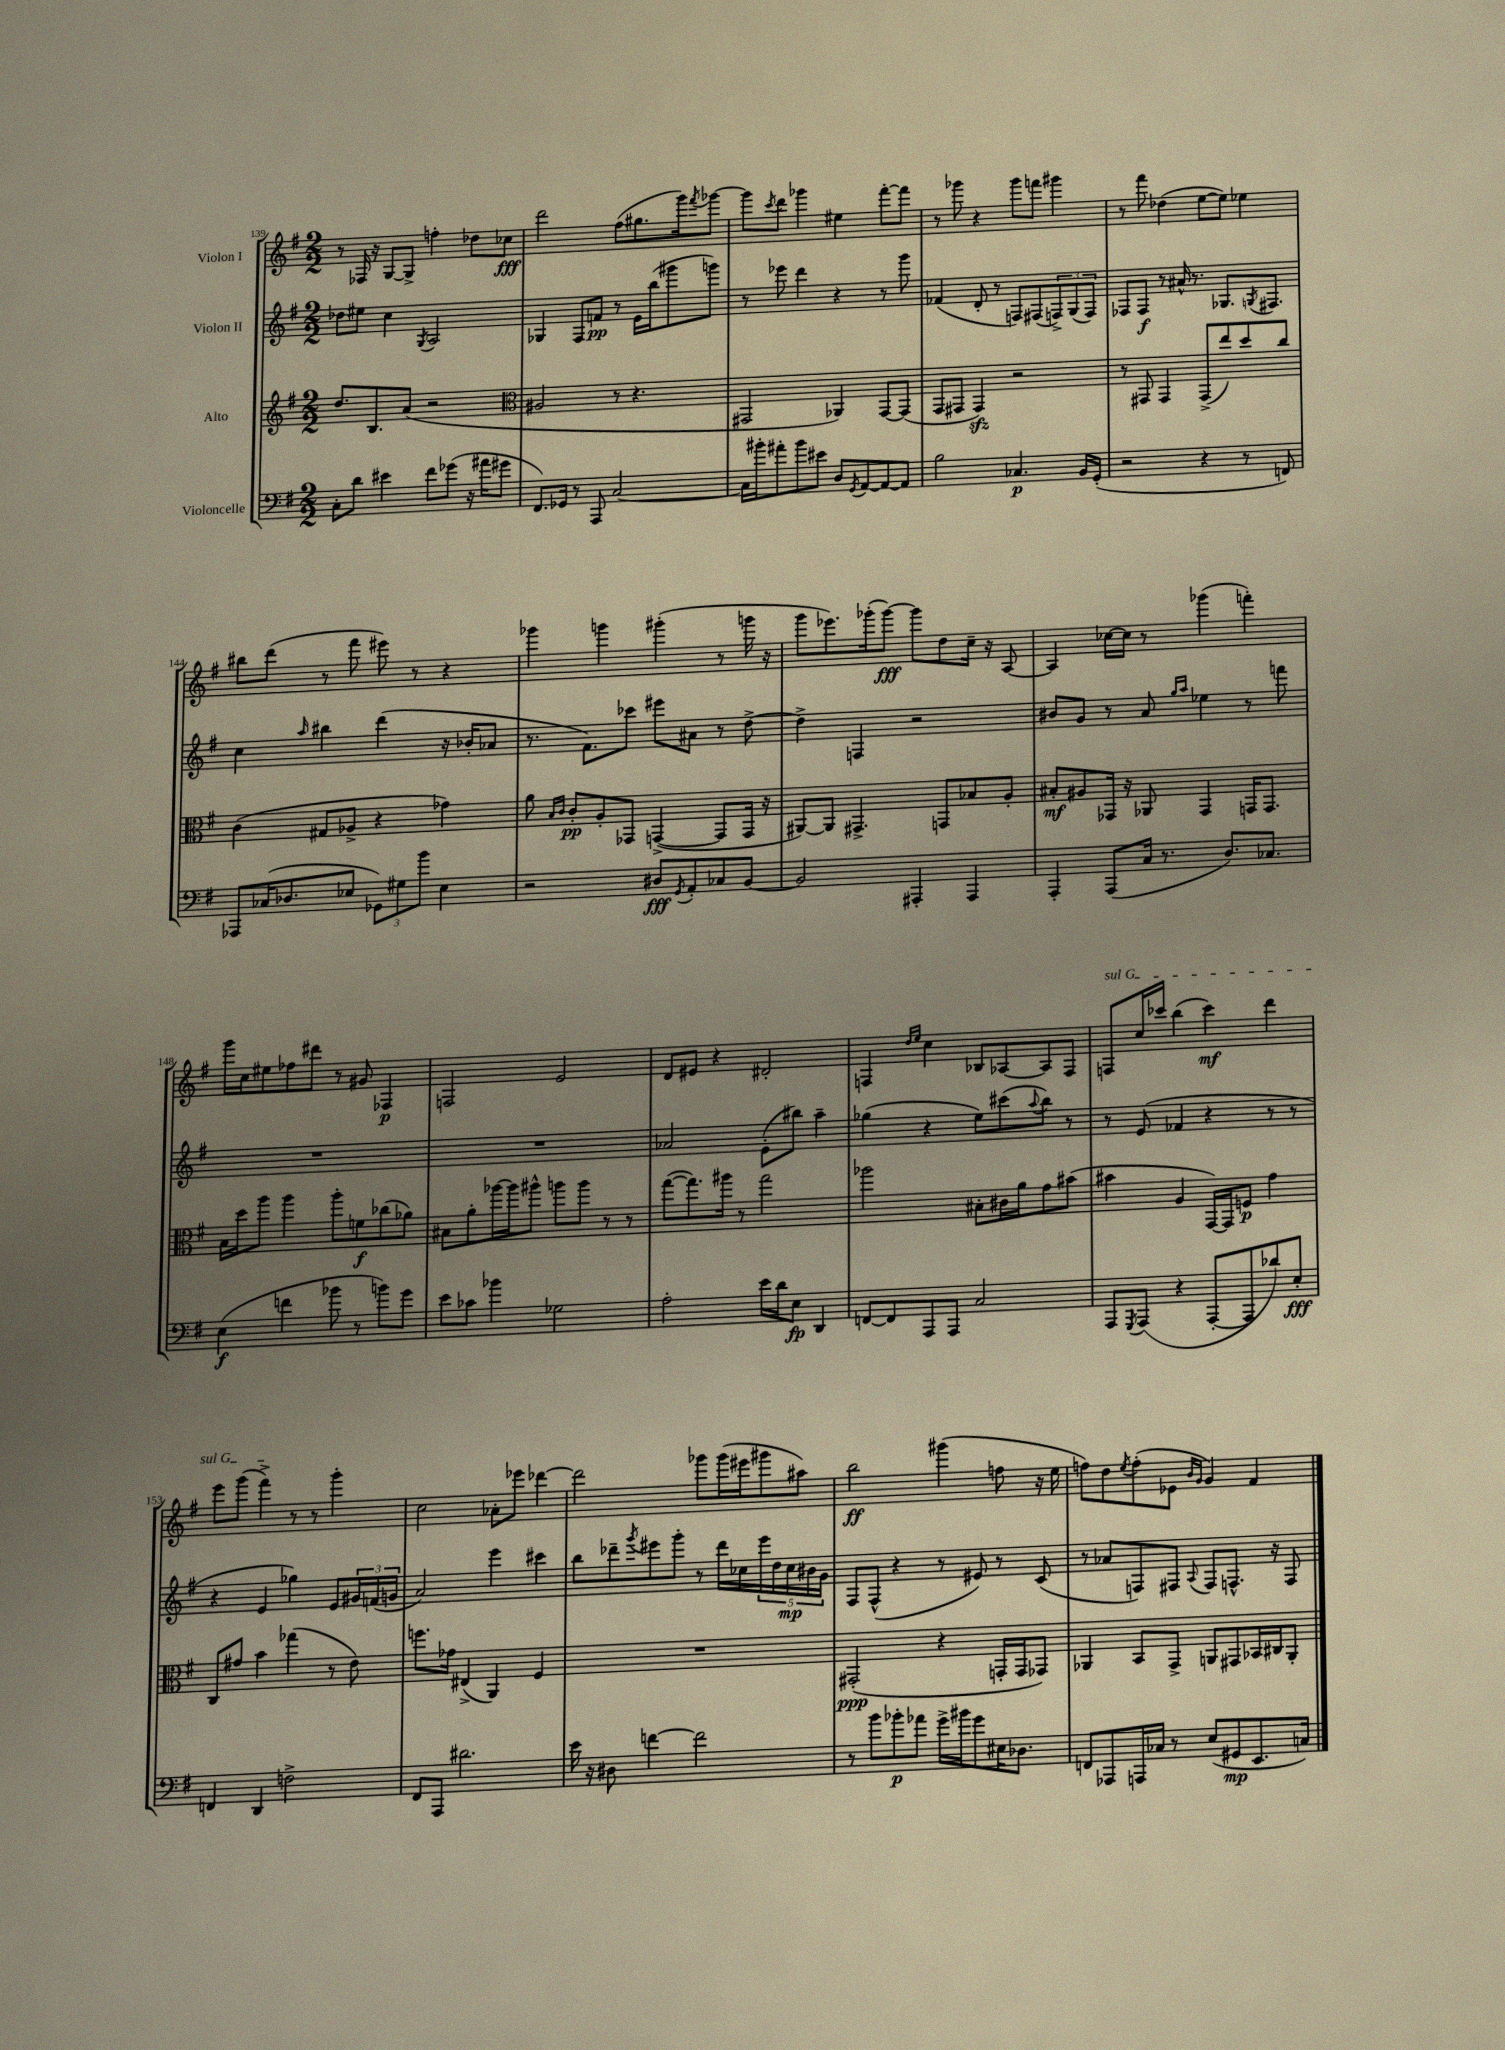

**kern	**kern	**kern	**kern
*staff4	*staff3	*staff2	*staff1
*clefF4	*clefG2	*clefG2	*clefG2
*k[f#]	*k[f#]	*k[f#]	*k[f#]
*M2/2	*M2/2	*M2/2	*M2/2
8C'	8.dd	8dd-	8r
8d	.	8ee#	16F-
.	8.B	.	16r
4e#	.	4cc	[8G
.	(8a	.	8G^]
.	.	8qG	.
8f#	2r	2A	4ff'
(8g-	.	.	.
16r	.	.	8dd-
16a#	.	.	.
8g#	.	.	8cc-
=	=	=	=
*	*clefC3	*	*
8.FF#)	2A#	4G-	2ddd
16GG-	.	.	.
8r	.	8F#	.
8AAA	.	8f	.
[2C	8r	8r	(8ff#
.	4.r	16e	8.gg#
.	.	(16bb	.
.	.	8ggg#	.
.	.	.	16ggg)
.	.	.	8qfff#
.	.	8ggg)	[8ggg-
=	=	=	=
16C]	2GG#	8r	8ggg-]
16b#'	.	.	.
.	.	.	8qccc
8a#'	.	8eee-	8ddd
8b#	.	4ddd	4ggg-
8e#	.	.	.
8D	4AA-)	4r	4ee#
8qGG	.	.	.
[8AA	.	.	.
8AA_	[8GG#	8r	[8fff#'
8AA]	(8GG#]	8ggg	8fff#]
=	=	=	=
2B	8GG	(4f-	8r
.	8GG#	.	8ggg-
.	4GG#)	8d'	4r
.	.	8r	.
4.C-	2r	8F)	8ggg-
.	.	(8F#	8fff
.	.	12F^)	4ggg#
.	.	(12G	.
16BB	.	.	.
.	.	12F)	.
(16GG'	.	.	.
=	=	=	=
2r	8r	8F-	8r
.	8GG#	8F-	8fff#
.	4GG#	8r	(4dd-
.	.	16a#^^	.
.	.	8.r	.
4r	(8GG#^	.	[8ee
.	8ee)	8.G-	8ee])
8r	8dd	.	4ee-
.	.	8qG	.
.	.	8.F#	.
8FF)	8cc	.	.
=	=	=	=
8AAA-	(4c	4cc	8bb#
(16C-	.	.	(8ddd
8.D-	.	.	.
.	.	16qqaa	.
.	8G#	4bb#	8r
8E-	8A-^	.	8fff#
12GG-)	4r	(4ddd	8eee#)
12G#	.	.	.
.	.	.	8r
12b	.	.	.
4E-	4g-)	16r	4r
.	.	16b-'	.
.	.	8a-	.
=	=	=	=
2r	8a	8.r	4ggg-
.	16qqB	.	.
.	16qqc	.	.
.	8c'	.	.
.	.	8.f#)	.
.	8A'	.	4ggg
.	8GG-	8ccc-	.
8D#	([4GG^	8eee#	(4ggg#'
8qGG	.	.	.
8AA'	.	8a#	.
8C-	8GG]	8r	8r
[8BB	16GG	[8dd^	16ggg
.	16r	.	16r
=	=	=	=
2BB]	[8AA#)	4dd^]	8ggg
.	8AA#]	.	8.eee-)
.	4.GG#^	4F	.
.	.	.	(16ggg-'
.	.	.	[8ggg-)
4AAA#'	.	2r	8ggg-]
.	8GG	.	8dd
4AAA#	8B-	.	16cc~
.	.	.	16r
.	8A'	.	[8A
=	=	=	=
4AAA'	8B#'	8b#	4A]
.	8A#	8g	.
(8AAA	16GG-	8r	[16cc-
.	16r	.	16cc-]
16C	8AA-	8a	8r
8.r	.	.	.
.	.	16qqgg	.
.	.	16qqaa	.
.	4GG-	4ee-	(4ggg-
8.D)	.	.	.
.	16GG	8r	4fff')
8.C-	8.GG	.	.
.	.	8fff	.
=	=	=	=
(4E	16B	1r	16ggg
.	16dd	.	16cc
.	8aa	.	8ee#
4f	4aa	.	8ff-
.	.	.	8ddd#
8b-	8aa'	.	8r
8r	8f	.	8g#
8b)	(8cc-	.	4F-
8g	8a-)	.	.
=	=	=	=
8e	8B#	1r	2F
8c-	8a'	.	.
4b-	[16aa-	.	.
.	16aa-]	.	.
.	8aa#^^	.	.
2G-	8aa	.	2e
.	8aa	.	.
.	8r	.	.
.	8r	.	.
=	=	=	=
2A'	([8gg	2a-	8d
.	8.gg])	.	8e#
.	.	.	4r
.	16aa#	.	.
.	8r	.	.
16e	2gg	(8e'	2d#'
16d	.	.	.
8E	.	8bb#)	.
4DD	.	4aa~	.
=	=	=	=
[8FF	2aa-	(4gg-	4F
8FF]	.	.	.
.	.	.	16qqdd
.	.	.	16qqee
8AAA	.	4r	4cc
8AAA	.	.	.
2C	8B#'	8ee)	8B-
.	16c#	(8ccc#	[8A-
.	16a	.	.
.	.	8qqaa	.
.	8g	8bb)	8A-]
.	(8b#	8r	8F
=	=	=	=
8AAA	4b#	8r	8F
8qGGG	.	.	.
(8AAA	.	(8e	16cc
.	.	.	16ccc-
4r	4A	4f-	(4bb
[8AAA'	[16GG)	4r	4ccc-)
.	16GG]	.	.
8AAA]	8F	.	.
8d-)	4g	8r	4ddd
8E'	.	8r	.
=	=	=	=
4FF	8C	4r	8eee
.	8g#	.	(8ggg
4DD	4b	4e	4fff#^)
2F^	(4gg-	4gg-)	8r
.	.	.	8r
.	8r	8e	4ggg'
.	8e)	24g#	.
.	.	(24f	.
.	.	24g	.
=	=	=	=
8FF#	8.ff	2a)	2cc
8AAA	.	.	.
.	16g-	.	.
2.d#	(4E#^	.	.
.	4AA)	4eee	8a-'
.	.	.	8eee-
.	4F#	4ccc#	[4ddd-
=	=	=	=
16e	1r	8bb	2ddd-]
16r	.	.	.
8D#	.	8ddd-~	.
.	.	8qggg	.
[4f	.	8eee#	.
.	.	8ggg'	.
2f]	.	8r	8ggg-
.	.	16ddd-	(16ggg-
.	.	16cc-	16eee#
.	.	20eee#	8ggg#
.	.	20dd	.
.	.	20cc-	.
.	.	.	8aa#)
.	.	20b#	.
.	.	20g	.
=	=	=	=
8r	(2GG#'	8F#	2bb
8b	.	(8F#^^	.
8b-'	.	4r	.
8a-	.	.	.
16g^	4r	8r	(4ggg#
16b#	.	.	.
8g	.	8e#)	.
16E#	16GG'	8r	8ff
8.D-	16GG	.	.
.	8GG-)	(8c	16r
.	.	.	16ee
=	=	=	=
8FF	4AA-	8r	8ff)
8AAA-	.	8a-	8dd
.	.	.	8qee
16AAA	8BB	8F)	(8ff'
16C-	.	.	.
8r	8GG^	8F#	8e-
.	.	.	16qqb
.	.	8qqA	16qqg
(8E	8AA	8F#	4g)
8GG#	8GG#	8.F^^	.
8.EE	16BB-	.	4f#
.	16C#	16r	.
.	8AA'	8F	.
16C)	.	.	.
==	==	==	==
*-	*-	*-	*-
